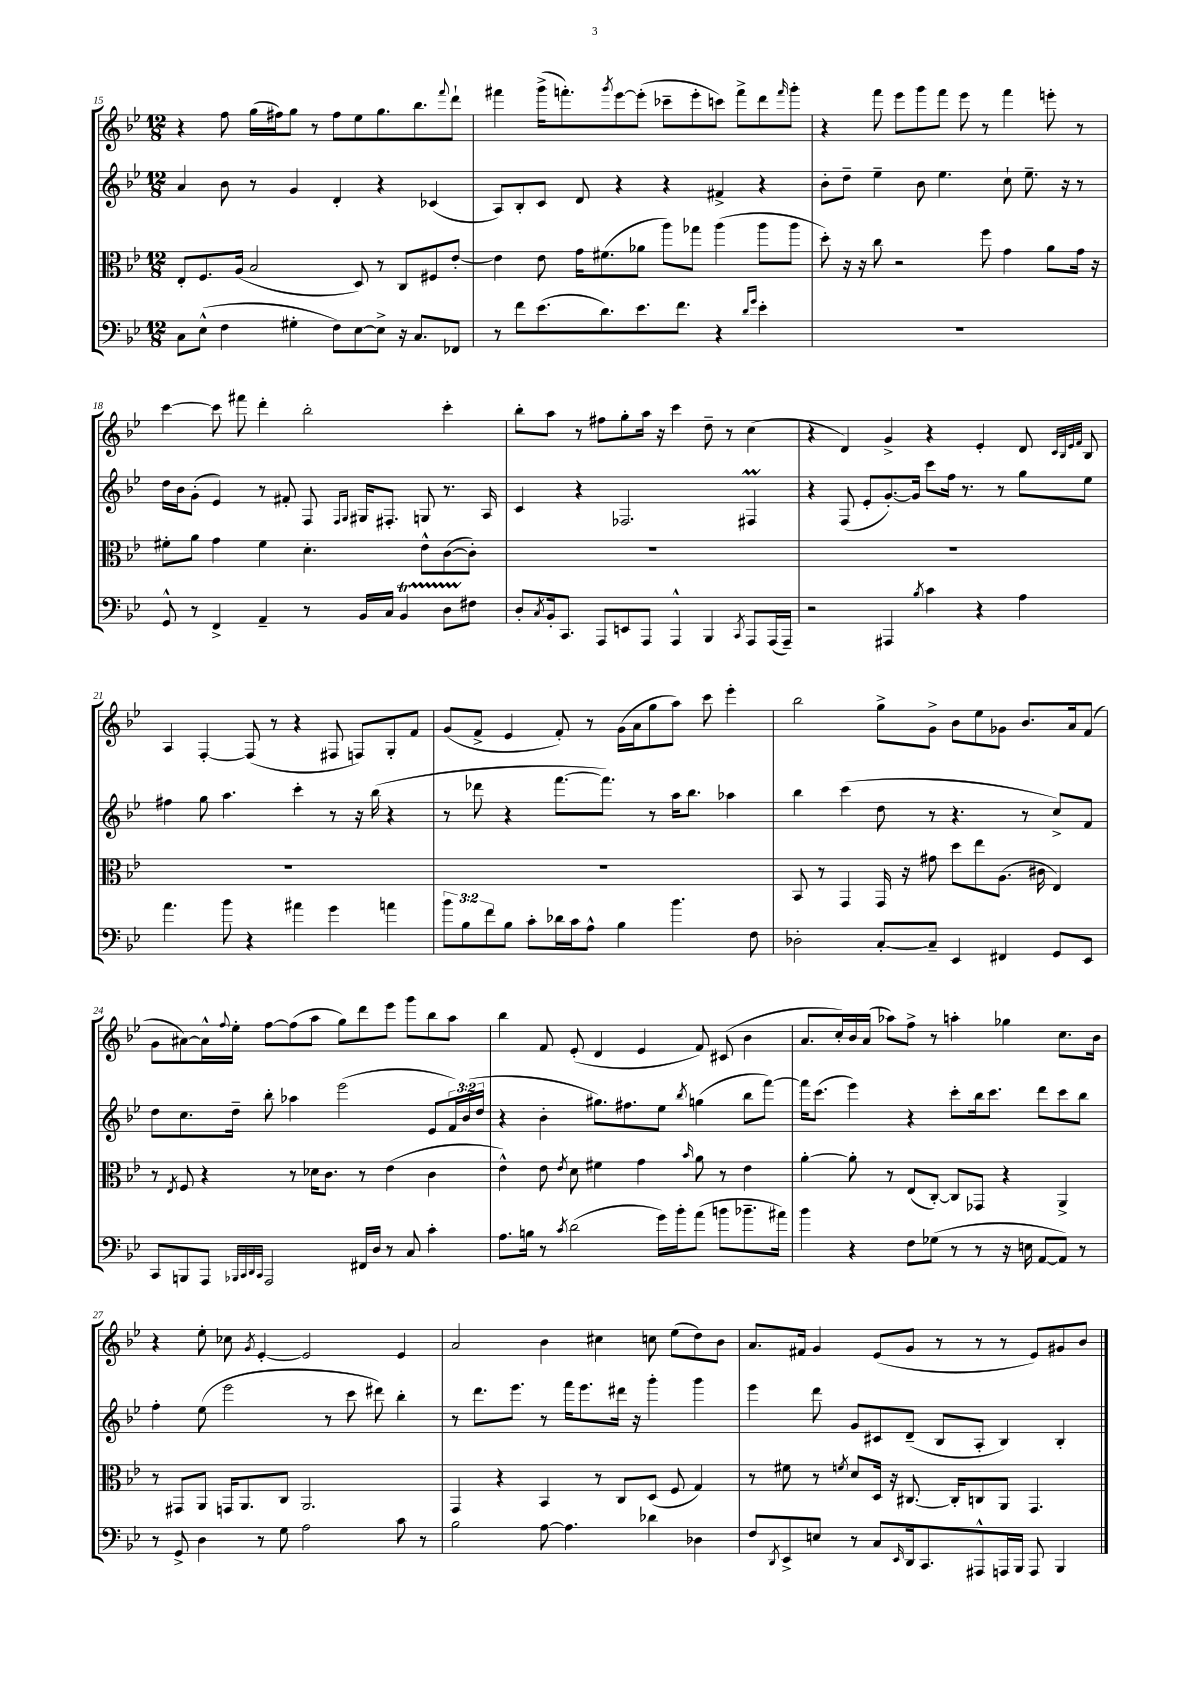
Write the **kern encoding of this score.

**kern	**kern	**kern	**kern
*staff4	*staff3	*staff2	*staff1
*clefF4	*clefC3	*clefG2	*clefG2
*k[b-e-]	*k[b-e-]	*k[b-e-]	*k[b-e-]
*M12/8	*M12/8	*M12/8	*M12/8
8C	8E-'	4a	4r
(8E-^^	8.F	.	.
4F	.	8b-	8ff
.	(16A	.	.
.	2B-	8r	(16gg
.	.	.	16ff#)
4G#'	.	4g	8gg
.	.	.	8r
8F)	.	4d'	8ff#
[8E-	8D)	.	8ee-
8E-^]	8r	4r	8.gg
16r	8C	.	.
8.C	.	.	8.bb-
.	8F#	(4c-	.
.	.	.	8qqfff
8FF-	[8e-'	.	8ddd`
=	=	=	=
8r	4e-]	8A)	4fff#
8f	.	8B-'	.
(8.e-	8e-	8c	(16ggg^
.	.	.	8.fff')
.	16g	8d	.
8.d)	(8.f#	.	.
.	.	.	8qggg
.	.	4r	[8eee-
8.e-	8a-	.	(8eee-']
.	8aa)	4r	8ccc-~
8.f	.	.	.
.	8gg-	.	8eee-'
4r	(4aa	4f#^	8ccc)
.	.	.	8fff^
16qqd	.	.	.
16qqg	.	.	.
4e-'	8aa	4r	8ddd
.	.	.	16qqfff
.	8aa	.	8ggg'
=	=	=	=
1.r	8dd')	8b-'	4r
.	16r	8dd~	.
.	16r	.	.
.	8cc	4ee-~	8fff
.	2r	.	8eee-
.	.	8b-	8ggg
.	.	4.ee-	8fff
.	.	.	8eee-
.	8ff	.	8r
.	4g	8cc`	4fff
.	.	8.ee-~	.
.	8a	.	8eee'
.	.	16r	.
.	16g	8r	8r
.	16r	.	.
=	=	=	=
8GG^^	8f#'	16dd	[4ccc
.	.	16b-	.
8r	8a	(8g'	.
4FF^	4g	4e-)	8ccc]
.	.	.	8fff#
4AA~	4f#	8r	4ddd'
.	.	8f#'	.
8r	4.d'	8F	2bb-'
.	.	16qqF	.
.	.	16qqG	.
16BB-	.	16G#	.
16C	.	8.F#'	.
4BB-	.	.	.
.	8e-^^	8G	.
8D	([8c	8.r	4ccc'
8F#	8c'])	.	.
.	.	16A	.
=	=	=	=
8D'	1.r	4c	8bb-'
8qC	.	.	.
16BB-'	.	.	8aa
8.CC	.	.	.
.	.	4r	8r
8AAA	.	.	8ff#
8EE	.	2.F-	8gg'
8AAA	.	.	16aa
.	.	.	16r
4AAA^^	.	.	4ccc
4BBB-	.	.	8dd~
.	.	.	8r
8qCC	.	.	.
8AAA	.	4F#	(4cc
(16AAA	.	.	.
16AAA~)	.	.	.
=	=	=	=
2r	1.r	4r	4r
.	.	(8F	4d)
.	.	8e-'	.
4AAA#	.	[8.g')	4g^
.	.	16g]	.
8qB-	.	.	.
4c	.	8ccc	4r
.	.	16ff	.
.	.	8.r	.
4r	.	.	4e-'
.	.	8r	.
4A	.	8gg	8d
.	.	.	32qqc
.	.	.	32qqB-
.	.	.	32qqe-
.	.	.	32qqf
.	.	8ee-	8B-
=	=	=	=
4.a	1.r	4ff#	4A
.	.	8gg	[4F'
8b-	.	4.aa	.
4r	.	.	(8F]
.	.	.	8r
4a#	.	4ccc'	4r
4g	.	8r	8F#
.	.	16r	8F)
.	.	(16bb-	.
4a	.	4r	8G'
.	.	.	8f
=	=	=	=
12b-	1.r	8r	(8g
12B-	.	.	.
.	.	8ddd-	8f^
12f	.	.	.
8B-	.	4r	4e-
8c'	.	.	.
16d-	.	[8.fff	8f')
16c	.	.	.
8A^^	.	.	8r
.	.	8.fff])	.
4B-	.	.	(16g
.	.	.	16a
.	.	8r	8gg
4.b-	.	16aa	8aa)
.	.	8.bb-	.
.	.	.	8ccc
.	.	4aa-	4eee-'
8F	.	.	.
=	=	=	=
2D-'	8BB-	4bb-	2bb-
.	8r	.	.
.	4GG	(4ccc	.
[8C'	16GG	8dd	8gg^
.	16r	.	.
8C~]	8g#	8r	8g^
4EE-	8dd	4.r	8b-
.	8ee-	.	8ee-
4FF#	(8.A	.	8g-
.	.	8r	8.b-
.	16c#	.	.
8GG	4E-)	8cc^)	.
.	.	.	16a
8EE-	.	8f	(8f
=	=	=	=
8CC	8r	8dd	8g
.	8qE-	.	.
8BBB	8F	8.cc	[8a#)
8AAA	4r	.	16a#^^]
.	.	.	8qqff
.	.	16dd~	16ee-'
32qqBBB-	.	.	.
32qqCC	.	.	.
32qqDD	.	.	.
32qqCC	.	.	.
2AAA	.	8bb-'	[8ff
.	8r	4aa-	(8ff]
.	16d-	.	8aa
.	8.c	.	.
.	.	(2eee-	8gg)
16FF#	8r	.	8ddd
16D	.	.	.
8r	(4e-	.	8eee-
8C	.	.	8ggg
4c'	4c	8e-	8bb-
.	.	24f)	8aa
.	.	(24b-	.
.	.	24dd	.
=	=	=	=
8.A	4e-^^)	4r	4bb-
16B	.	.	.
8r	8e-	4b-'	8f
8qc	8qe-	.	.
(2d	8d	.	(8e-'
.	4f#	8.gg#)	4d
.	.	8.ff#	.
.	4g	.	4e-
16g)	.	8ee-	.
16b-'	.	.	.
.	16qqb-	8qbb-	.
(8a	8a	(4gg	8f)
8b	8r	.	(8c#
8.b-~	4e-	8bb-	4b-
.	.	[8fff)	.
16a#)	.	.	.
=	=	=	=
4b-	[4a'	16fff]	8.a
.	.	(8.ccc	.
.	.	.	16cc')
4r	8a']	4eee-)	16b-
.	.	.	(16a
.	8r	.	8aa-)
8F	(8E-	4r	8ff^
(8G-	[8C')	.	8r
8r	8C]	8ccc'	4aa'
8r	8GG-	16bb-	.
.	.	8.ccc	.
16r	4r	.	4gg-
16E	.	.	.
[8AA	.	8ddd	.
8AA])	4AA^	8ccc	8.cc
8r	.	8bb-	.
.	.	.	16b-
=	=	=	=
8r	8r	4ff'	4r
8GG^	8GG#	.	.
4D	8AA	(8ee-	8ee-'
.	16GG	2eee-	8cc-
.	8.AA	.	.
.	.	.	8qg
8r	.	.	[4e-'
8G	8C	.	.
2A	2.AA	.	2e-]
.	.	8r	.
.	.	8ccc	.
.	.	8ddd#)	.
8c	.	4bb-'	4e-
8r	.	.	.
=	=	=	=
2B-	4GG	8r	2a
.	.	8.ddd	.
.	4r	.	.
.	.	8.eee-	.
[8A	4BB-	8r	4b-
4.A]	.	16fff	.
.	.	8.eee-	.
.	8r	.	4cc#
.	8C	16ddd#	.
.	.	16r	.
4d-	(8D	4ggg'	8cc
.	8F	.	(8ee-
4D-	4G)	4ggg	8dd)
.	.	.	8b-
=	=	=	=
8F	8r	4eee-	8.a
8qDD	.	.	.
8EE-^	8f#	.	.
.	.	.	16f#
8E	8r	8ddd	4g
.	8qf	.	.
8r	8d	8g	.
8C	16D	8c#	(8e-
.	16r	.	.
16qqEE-	.	.	.
16DD	[8.C#	(8d~	8g
8.CC	.	.	.
.	.	8B-	8r
.	16C#']	.	.
8AAA#^^	8C	8A'	8r
16AAA	8AA	4B-)	8r
16BBB-	.	.	.
8AAA	4.GG	.	8e-)
4BBB-	.	4B-'	8g#
.	.	.	8b-
==	==	==	==
*-	*-	*-	*-
